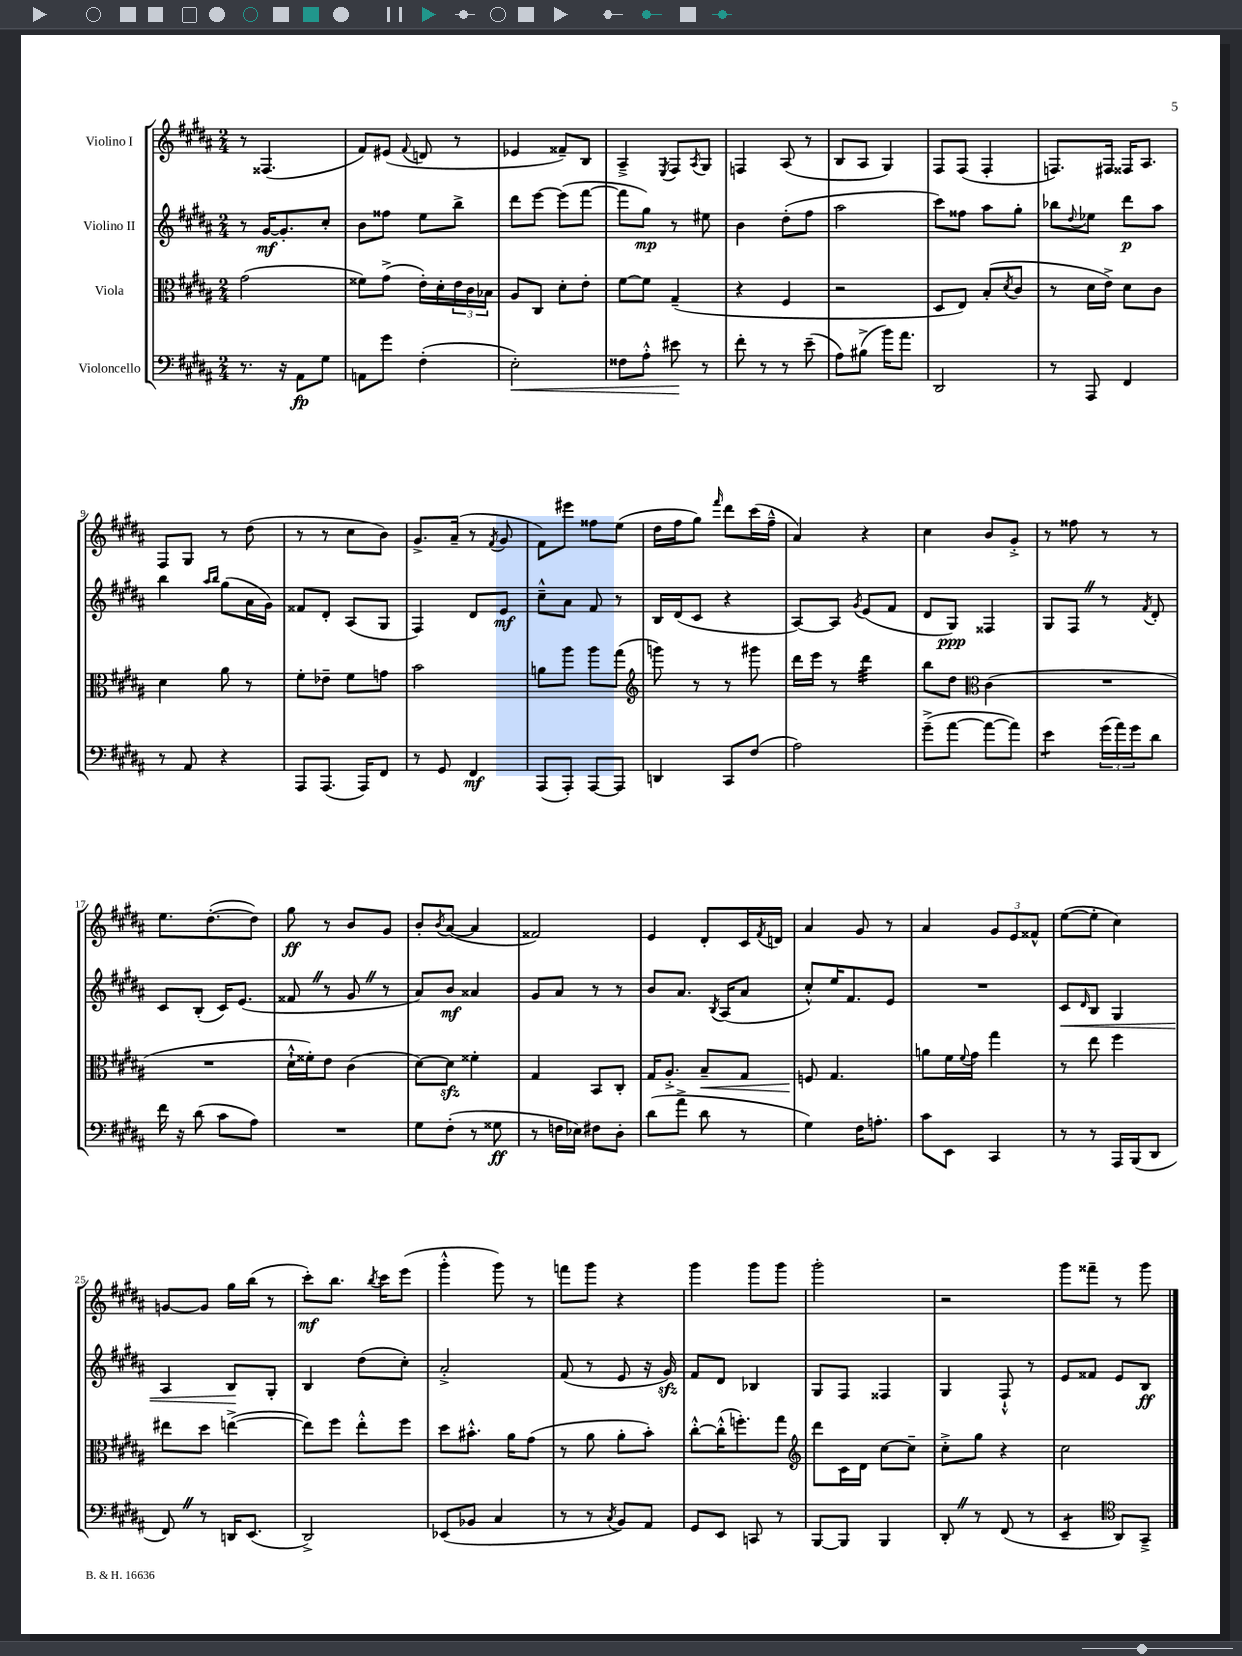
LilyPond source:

<<
\new StaffGroup <<
\new Staff = "s0" \with { instrumentName = "Violino I" } {
    \clef treble \key b \major \numericTimeSignature \time 2/4
    r8 fisis4.( |
    fis'8) eis'8( \appoggiatura { fis'8 } d'8 r8 |
    ees'4 fisis'8--) b8 |
    ais4---> \acciaccatura { e8 } fis8 \acciaccatura { ais8 } gis8 |
    f4 ais8( r8 |
    b8 ais8 gis4) |
    fis8 fis8( fis4-. |
    f8.) fis16 fisis16 ais8. |
    fis8 gis8 r8 dis''8( |
    r8 r8 cis''8 b'8) |
    gis'8.-> ais'16--( r8 \acciaccatura { fis'8 } gis'8 |
    fis'8) eis'''8 fisis''8 e''8( |
    dis''16 fis''16 gis''8) \grace { fis'''16 } dis'''8 cis'''16( fis''16---^ |
    ais'4) r4 |
    cis''4 b'8 gis'8-.-> |
    r8 fisis''8 r8 r8 |
    e''8. dis''8.~-.( dis''8) |
    gis''8\ff r8 b'8 gis'8 |
    b'8-. \acciaccatura { b'8 } ais'8~( ais'4 |
    fisis'2) |
    e'4 dis'8-. cis'16 \acciaccatura { fis'8 } d'16 |
    ais'4 gis'8 r8 |
    ais'4 \tuplet 3/2 { gis'8 e'8 fisis'8-^ } |
    e''8~( e''8-. cis''4) |
    g'8~ g'8 gis''16 b''16( r8 |
    cis'''8-.\mf) b''8. \acciaccatura { b''8 } cis'''16 e'''8( |
    gis'''4-.-^ gis'''8) r8 |
    f'''8 gis'''8 r4 |
    gis'''4 gis'''8 gis'''8 |
    gis'''2-. |
    r2 |
    gis'''8 fisis'''8-- r8 gis'''8 \bar "|." |
}
\new Staff = "s1" \with { instrumentName = "Violino II" } {
    \clef treble \key b \major \numericTimeSignature \time 2/4
    r8 gis'16~\mf gis'8.-. cis''8-. |
    b'8 fisis''8 e''8 b''8-> |
    dis'''8 e'''8~ e'''8( fis'''8~ |
    fis'''8 gis''8\mp) r8 eis''8 |
    b'4 dis''8-.( fis''8 |
    ais''2 |
    cis'''8) fisis''8 ais''8 gis''8-. |
    bes''8 \appoggiatura { dis''8 } ees''8 dis'''8\p ais''8 |
    b''4 \grace { ais''16 b''16 } gis''8( ais'16 gis'16) |
    fisis'8 dis'8-. ais8( gis8 |
    fis4) dis'8 e'8\mf |
    cis''8---^ ais'8 fis'8 r8 |
    b16 dis'16( cis'8 r4 |
    ais8~) ais8 \acciaccatura { gis'8 } e'8( fis'8 |
    dis'8 gis8\ppp) fisis4 |
    gis8 fis8 \once \override BreathingSign.text = \markup { \musicglyph "scripts.caesura.straight" } \breathe r8 \acciaccatura { fis'8 } dis'8-. |
    cis'8 b8-.( cis'16) e'8.( |
    fisis'8 \once \override BreathingSign.text = \markup { \musicglyph "scripts.caesura.straight" } \breathe r8 gis'8 \once \override BreathingSign.text = \markup { \musicglyph "scripts.caesura.straight" } \breathe r8 |
    ais'8) b'8\mf aisis'4 |
    gis'8 ais'8 r8 r8 |
    b'8 ais'8. \acciaccatura { b8 } ais16( ais'8 |
    cis''8-.-^) e''16 fis'8. e'8 |
    R2 |
    cis'8\< \grace { dis'16 } b8 gis4 |
    ais4 b8\! gis8-. |
    b4 dis''8( cis''8-.) |
    ais'2-.-> |
    fis'8( r8 e'8 r16 gis'16\sfz) |
    fis'8 dis'8 bes4 |
    gis8 fis8 fisis4 |
    gis4 fis8-!-^ r8 |
    e'8 fisis'8 e'8 b8\ff \bar "|." |
}
\new Staff = "s2" \with { instrumentName = "Viola" } {
    \clef alto \key b \major \numericTimeSignature \time 2/4
    gis'2( |
    fisis'8) gis'8->( e'16-.) dis'16-. \tuplet 3/2 { e'16 cis'16 bes16 } |
    ais8 cis8 dis'8-. e'8-. |
    fis'8~ fis'8 gis4--( |
    r4 fis4 |
    r2 |
    dis8 e8) b8-.( \acciaccatura { dis'8 } cis'8 |
    r8 dis'16 e'16->) dis'8 cis'8 |
    dis'4 ais'8 r8 |
    fis'8-. ees'8-- fis'8 g'8 |
    b'2 |
    a'8 ais''8 ais''8 gis''8( |
    \clef treble g'''8) r8 r8 gis'''8 |
    dis'''16 e'''16 r8 dis'''4:32 |
    b''8 dis''8 \clef alto cis'4( |
    R2 |
    R2 |
    dis'16-!-^ fisis'16-.) e'8 cis'4( |
    dis'8~) dis'8\sfz fisis'4-. |
    gis4 b,8 cis8-. |
    gis16 ais8.-.-> b8--\< gis8 |
    f8\! gis4. |
    a'8 fis'16 \appoggiatura { fis'8 } gis'16 gis''4 |
    r8 e''8 fis''4 |
    eis''8 dis''8 e''4~->( |
    e''8) fis''8 e''8-.-^ fis''8 |
    dis''8 bis'8.-.-^ ais'16 gis'8( |
    r8 ais'8 ais'8-. b'8-.) |
    cis''8~-.-^ cis''16-.-^( f''8.-.) gis''8 |
    \clef treble dis'''8 cis'16 dis'16 cis''8~ cis''8-- |
    cis''8-.-> gis''8 r4 |
    cis''2 \bar "|." |
}
\new Staff = "s3" \with { instrumentName = "Violoncello" } {
    \clef bass \key b \major \numericTimeSignature \time 2/4
    r8. r16 ais,8\fp gis8 |
    a,8 gis'8 fis4-.( |
    e2-.\<) |
    fisis8 ais8-.-^ eis'8\! r8 |
    fis'8-. r8 r8 e'8--( |
    ais8) bis8->( b'16) ais'8. |
    dis,2 |
    r8 ais,,8 fis,4 |
    r8 ais,8 r4 |
    ais,,8 ais,,8.( ais,,16) fis,8 |
    r8 gis,8 fis,4\mf |
    ais,,8( ais,,8-.) ais,,8~ ais,,8 |
    d,4 cis,8 fis8( |
    ais2) |
    gis'8--->( ais'8~ ais'8~ ais'8) |
    e'4:8 \tuplet 3/2 { gis'16( ais'16) gis'16 } dis'8 |
    fis'16 r16 dis'8( cis'8 ais8) |
    R2 |
    gis8 fis8-.( r8 gisis8\ff |
    r8 f16 ees16) fis8 dis8-. |
    dis'8( ais'8-> dis'8 r8 |
    gis4) fis16 a8.-. |
    cis'8 e,8 cis,4 |
    r8 r8 ais,,16 b,,16( dis,8 |
    fis,8) \once \override BreathingSign.text = \markup { \musicglyph "scripts.caesura.straight" } \breathe r8 d,16 e,8.( |
    dis,2->) |
    ees,8( bes,8 cis4 |
    r8 r8 \acciaccatura { cis8 } b,8) ais,8 |
    gis,8 e,8 c,8 r8 |
    b,,8~ b,,8 b,,4 |
    dis,8-. \once \override BreathingSign.text = \markup { \musicglyph "scripts.caesura.straight" } \breathe r8 fis,8( r8 |
    e,4:8-- \clef tenor ais,8) gis,8---> \bar "|." |
}
>>
>>
